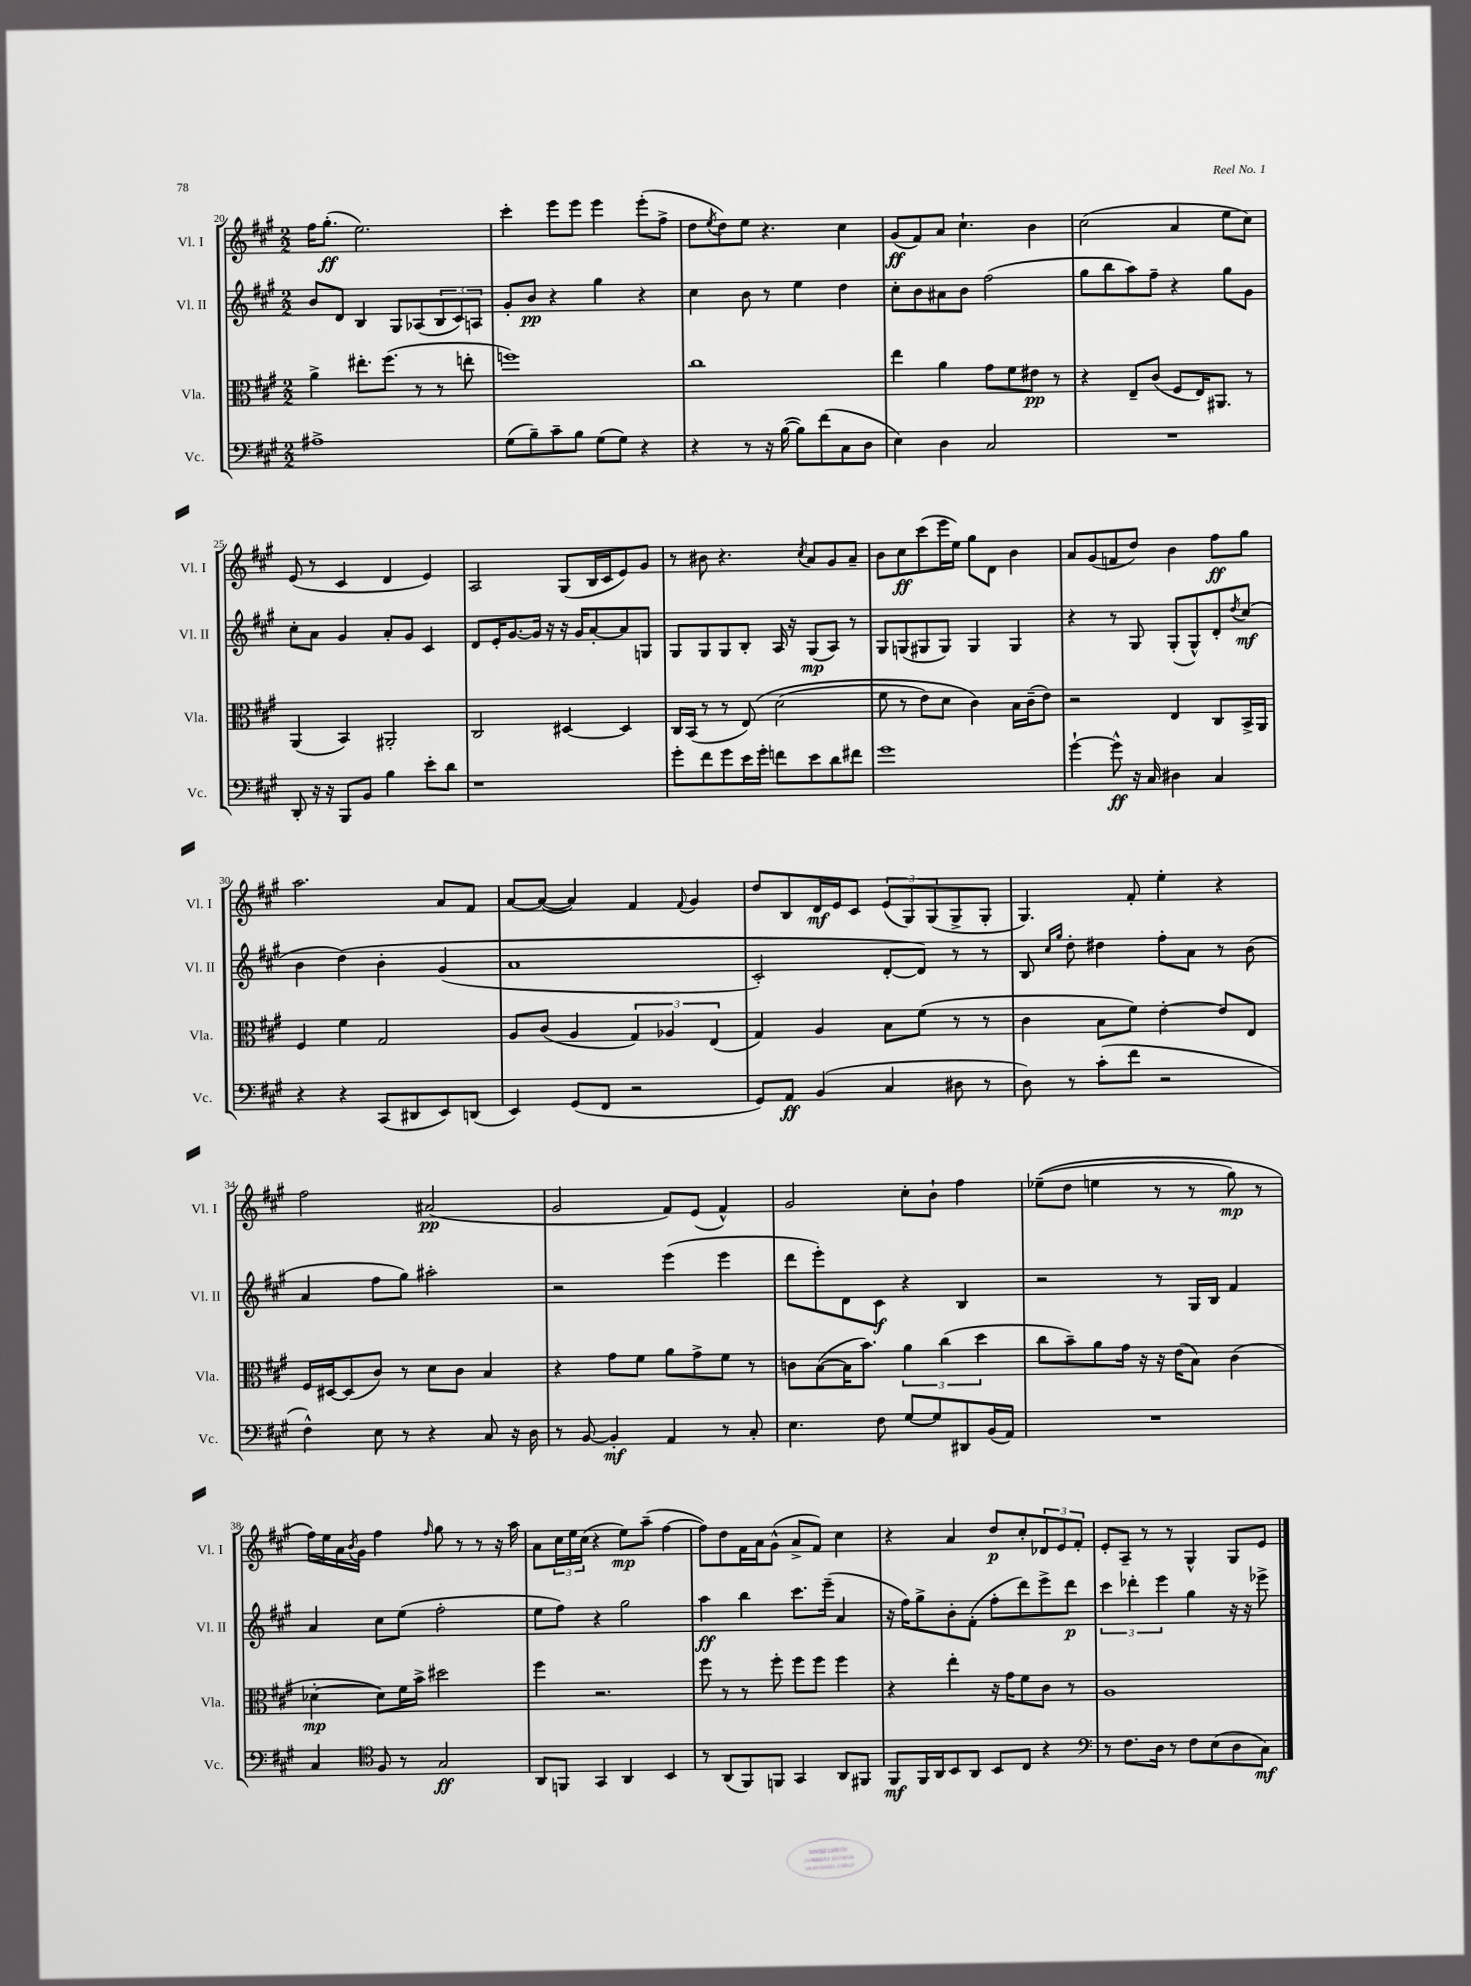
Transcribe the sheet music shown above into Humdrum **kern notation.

**kern	**kern	**kern	**kern
*staff4	*staff3	*staff2	*staff1
*clefF4	*clefC3	*clefG2	*clefG2
*k[f#c#g#]	*k[f#c#g#]	*k[f#c#g#]	*k[f#c#g#]
*M2/2	*M2/2	*M2/2	*M2/2
1A#^	4a^	8b	16ff#
.	.	.	(8.gg#'
.	.	8d	.
.	8.ee#'	4B	2.ee)
.	(8.ff#	.	.
.	.	8G#	.
.	8r	(8A-	.
.	8r	12B	.
.	.	12c#)	.
.	8ee'	.	.
.	.	12A	.
=	=	=	=
(8G#	1ff)	8g#'	4ccc#'
8B~)	.	8b	.
8c#~	.	4r	8eee
8B	.	.	8eee
(8G#	.	4gg#	4eee
8G#)	.	.	.
4r	.	4r	(8eee'
.	.	.	8ff#^
=	=	=	=
4r	1cc#	4cc#	8dd
.	.	.	8qee
.	.	.	8dd)
8r	.	8b	8ee
16r	.	8r	4.r
([16B	.	.	.
8B])	.	4ee	.
(8f#	.	.	.
8C#	.	4dd	4cc#
8D	.	.	.
=	=	=	=
4E)	4ee	8cc#'	(8g#
.	.	8b	8f#)
4D	4a	8a#	8a
.	.	8b	4.cc#`
2C#	8g#	(2ff#	.
.	8f#	.	.
.	8e#	.	4b
.	8r	.	.
=	=	=	=
1r	4r	8gg#	(2cc#
.	.	8bb	.
.	8E~	8aa)	.
.	(8c#	8ff#~	.
.	8F#	4r	4a
.	16E)	.	.
.	8.AA#	.	.
.	.	8gg#	8ee
.	8r	8g#	8cc#)
=	=	=	=
8DD'	(4AA	8cc#'	(8e
16r	.	8a	8r
16r	.	.	.
8BBB	4BB)	4g#	4c#
8BB	.	.	.
4B	2AA#'	8a'	4d
.	.	8g#	.
8e'	.	4c#	4e)
8d	.	.	.
=	=	=	=
1r	2C#	8d	2A
.	.	16e'	.
.	.	[8.g#	.
.	.	16g#]	.
.	.	16r	.
.	[4D#	16r	(8G#
.	.	16g#	.
.	.	[8a'	16B
.	.	.	16c#
.	4D#]	8a]	8e)
.	.	8G	8g#
=	=	=	=
8g#'	16C#	8G#	8r
.	(16BB	.	.
8f#	8r	8G#	8b#
8g#	8r	8G#	4.r
16e	&(8E)	8B'	.
16g#'	.	.	.
8f	(2d	16A	.
.	.	16r	.
.	.	.	8qcc#
8e	.	(8G#	8a
8d	.	8A)	8g#
8f#	.	8r	8a~
=	=	=	=
1g#	8f#	8G#	8b
.	8r	(8G	8cc#
.	8e)	8G#	(8ccc#
.	8d	8G#)	16eee
.	.	.	16ee)
.	4c#&)	4G#	8gg#
.	.	.	8d
.	16B	4G#	4b
.	(16c#~	.	.
.	8e)	.	.
=	=	=	=
[4g#`	2r	4r	8a
.	.	.	(8g#
8g#^^]	.	8r	8f
16r	.	8G#	8dd)
16C#	.	.	.
4D#	4E	(8G#'	4b
.	.	8G#^^)	.
4C#	8C#	8d'	8ff#
.	.	8qdd	.
.	16BB^	(8cc#	8gg#
.	16AA	.	.
=	=	=	=
4r	4F#	4b	2.aa
4r	4f#	&(4dd)	.
(8CC#	2G#	4b'	.
8DD#	.	.	.
8EE)	.	(4g#	8a
(8DD	.	.	8f#
=	=	=	=
4EE)	8A	1a	[8a
.	(8c#	.	(8a_
(8GG#	4A	.	4a])
8FF#	.	.	.
2r	6G#)	.	4f#
.	6A-	.	.
.	.	.	8qqf#
.	.	.	4g#
.	(6E	.	.
=	=	=	=
8GG#)	4G#)	2c#')	8dd
8AA	.	.	8B
(4BB	4A	.	16d
.	.	.	16e
.	.	.	8c#
4C#	8B	[8d'	(12e
.	.	.	12G#)
.	(8f#	8d]&)	.
.	.	.	(12G#
8D#	8r	8r	8G#^
8r	8r	8r	8G#'
=	=	=	=
8D)	4c#	8B	4.G#)
.	.	16qqcc#	.
.	.	16qqgg#	.
8r	.	8dd'	.
(8c#'	8B	4dd#	.
8f#	8f#)	.	8f#'
2r	[4e'	8ff#'	4ee'
.	.	8a	.
.	8e]	8r	4r
.	8E	(8b	.
=	=	=	=
4F#^^)	16F#	4a	2ff#
.	[16D#	.	.
.	(8D#]	.	.
8E	8c#)	8ff#	.
8r	8r	8gg#)	.
4r	8d	2aa#'	(2a#
.	8c#	.	.
8C#	4B	.	.
16r	.	.	.
16D	.	.	.
=	=	=	=
8r	4r	2r	2g#
[8BB	.	.	.
4BB']	8g#	.	.
.	8f#	.	.
4AA	8a	(4eee	8f#)
.	8g#^	.	(8e
8r	8f#	4eee	4f#^^)
8C#'	8r	.	.
=	=	=	=
4.E	8c	8ddd	2g#
.	([8B	8eee')	.
.	16B]	8d	.
.	8.b)	.	.
8F#	.	8c#	.
[8G#	6a	4r	8cc#'
8G#]	.	.	8b`
.	(6cc#	.	.
8DD#	.	4B	4ff#
.	6dd	.	.
(16BB	.	.	.
16AA)	.	.	.
=	=	=	=
1r	8cc#	2r	&((8ee-~
.	8b~)	.	8dd
.	8a	.	4ee
.	16g#	.	.
.	16r	.	.
.	16r	8r	8r
.	(16e	.	.
.	8B)	16G#	8r
.	.	16B	.
.	(4c#	4f#	8gg#)
.	.	.	8r
=	=	=	=
4C#	[4d-'	4a	16ff#&)
.	.	.	16ee
.	.	.	16a
.	.	.	8qb
.	.	.	16g#
*clefC4	*	*	*
8F#	8d-])	8cc#	4ff#
8r	16f#	(8ee	.
.	16b^	.	.
.	.	.	16qqff#
2G#	2dd#	2ff#'	8gg#
.	.	.	8r
.	.	.	8r
.	.	.	16r
.	.	.	16aa
=	=	=	=
8AA	4ff#	8ee	8a
8FF	.	8ff#)	24cc#
.	.	.	24ee
.	.	.	(24cc#
4GG#	2.r	4r	4r
4AA	.	2gg#	8ee)
.	.	.	(8aa~
4BB	.	.	[4ff#
=	=	=	=
8r	8ff#	4aa	8ff#])
(8AA	8r	.	8dd
8FF#)	8r	4bb	16f#
.	.	.	16a
8FF	8ff#'	.	(8g#^^
4GG#	8ff#	8.ccc#	8a^
.	8ff#	.	8f#)
.	.	(16eee~	.
8AA	4ff#	4a	4cc#
8FF#	.	.	.
=	=	=	=
8FF#	4r	16r	4r
.	.	16ff#)	.
16FF#	.	8gg#^	.
16AA	.	.	.
8BB	4ee'	8b'	4a
8AA	.	(8f#'	.
8BB	16r	8ff#'	8dd
.	16g#	.	.
8C#	8f#	8ddd)	8cc#'
4r	8c#	8eee^	12d-
.	.	.	12e
.	8r	8ddd	.
.	.	.	12f#'
=	=	=	=
*clefF4	*	*	*
8r	1A	6ccc#	8e'
8.F#	.	.	8A~
.	.	6ddd-'	.
.	.	.	8r
16D	.	.	.
.	.	6eee	.
8r	.	.	8r
8F#	.	4gg#	4G#^^
(8E	.	.	.
8D	.	16r	8G#
.	.	16r	.
8C#)	.	8eee-^	8e
==	==	==	==
*-	*-	*-	*-
